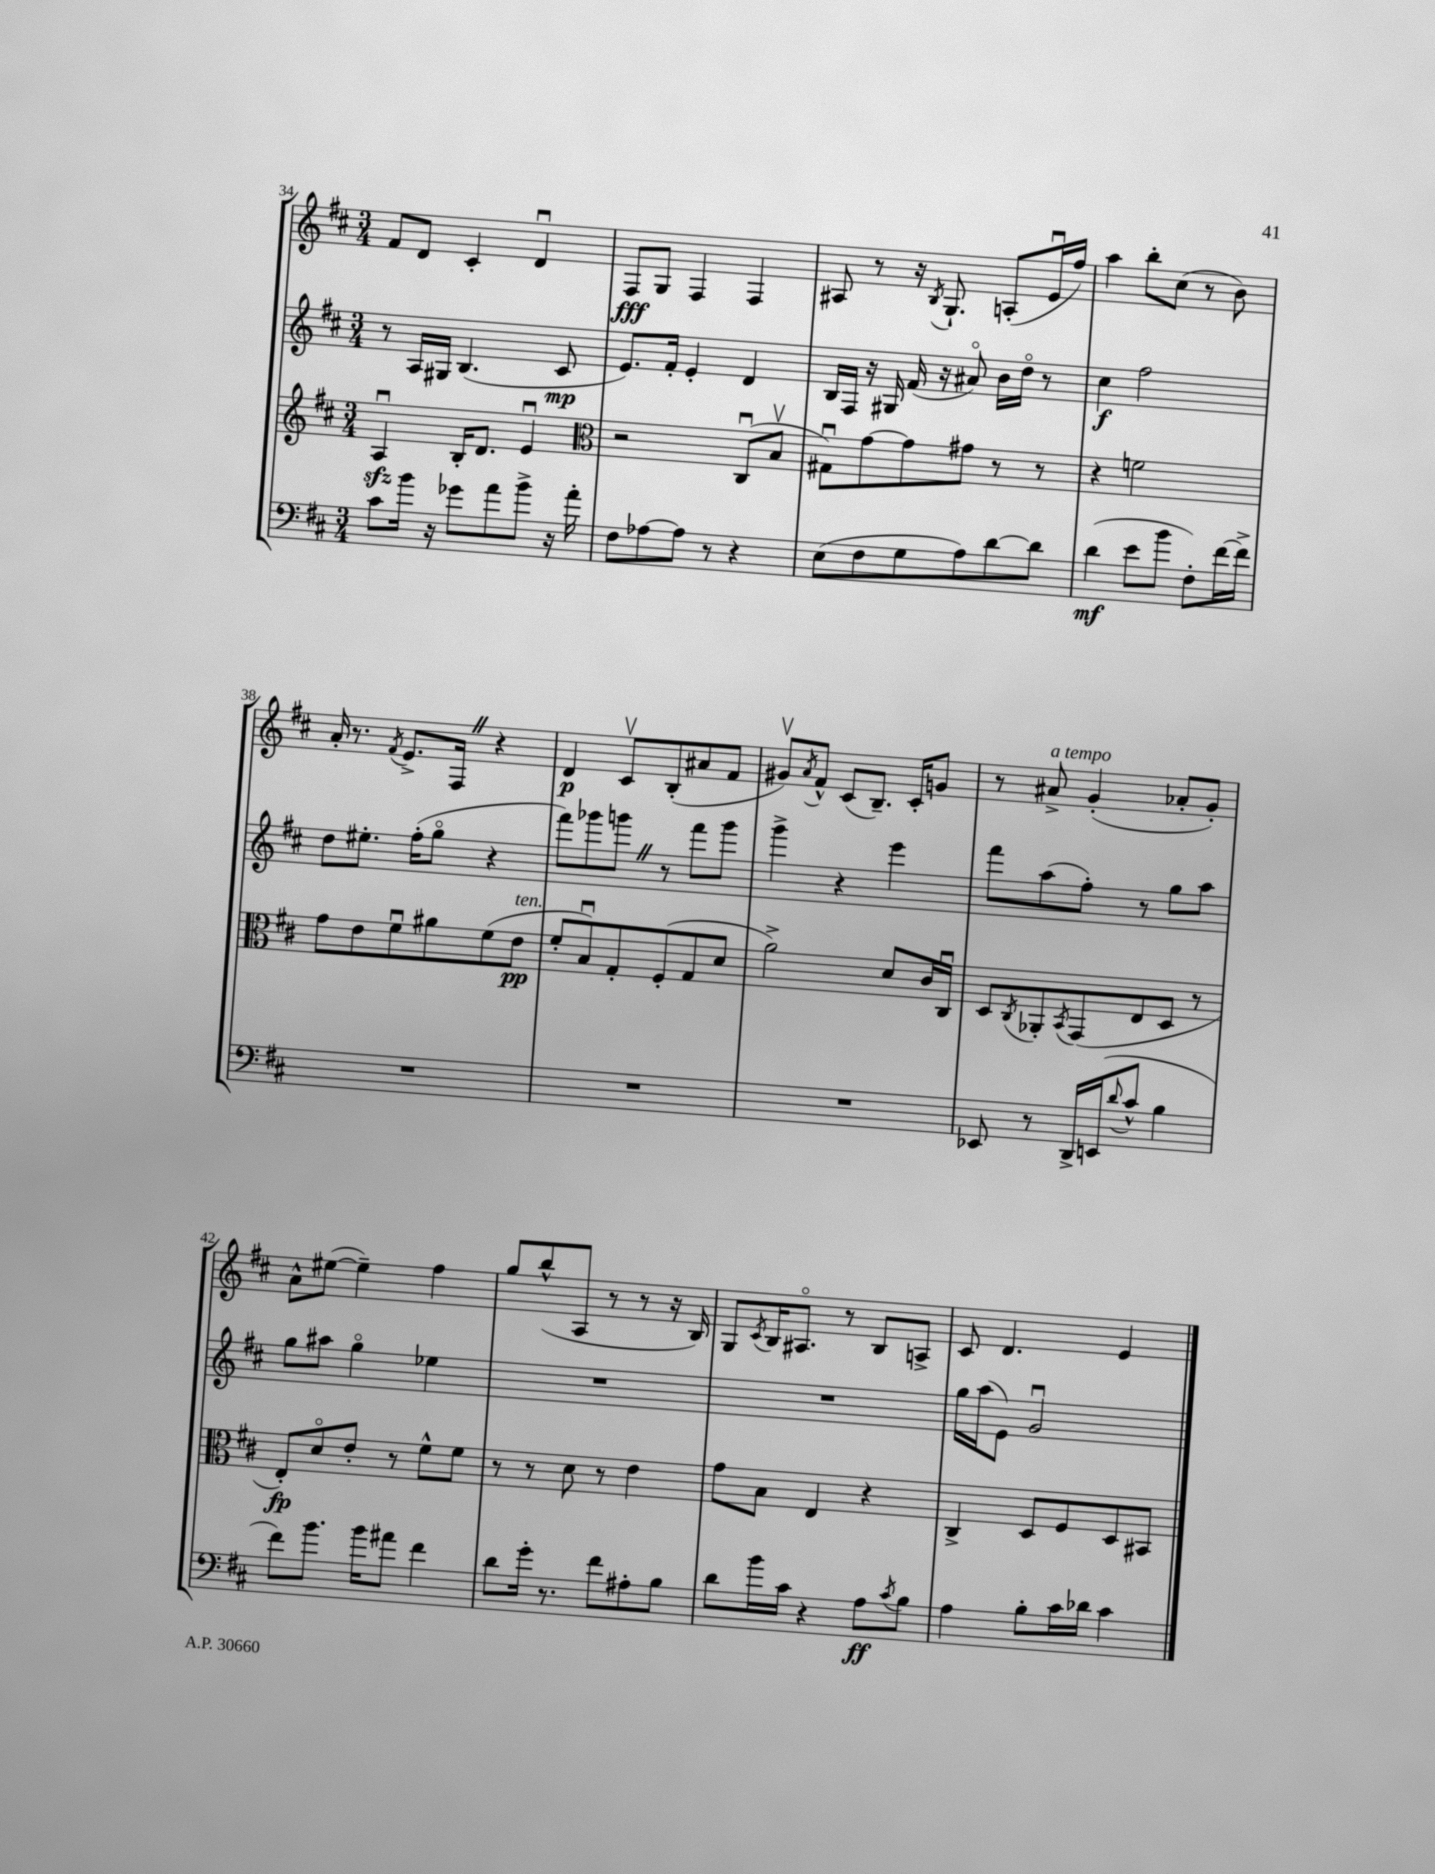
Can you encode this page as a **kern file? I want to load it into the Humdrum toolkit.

**kern	**dynam	**kern	**dynam	**kern	**dynam	**kern	**dynam
*part4	*part4	*part3	*part3	*part2	*part2	*part1	*part1
*staff4	*staff4	*staff3	*staff3	*staff2	*staff2	*staff1	*staff1
*clefF4	*	*clefG2	*	*clefG2	*	*clefG2	*
*k[f#c#]	*	*k[f#c#]	*	*k[f#c#]	*	*k[f#c#]	*
*M3/4	*	*M3/4	*	*M3/4	*	*M3/4	*
=34	=34	=34	=34	=34	=34	=34	=34
8c#\L	.	4Azzu/	.	8r	.	8f#/L	.
16b\Jk	.	.	.	16A/LL	.	8d/J	.
16r	.	.	.	16G#X/JJ	.	.	.
8g-X\L	.	16B'/KL	.	(4.B/	.	4c#'/	.
.	.	8.d/J	.	.	.	.	.
8a\	.	.	.	.	.	.	.
8b^\J	.	4eu/	.	.	.	4du/	.
16r	.	.	.	8c#/	mp	.	.
16a'\	.	.	.	.	.	.	.
=35	=35	=35	=35	=35	=35	=35	=35
*	*	*clefC3	*	*	*	*	*
8F#\L	.	2r	.	8.e/L)	.	8F#/L	fff
[8A-X\	.	.	.	.	.	8G/J	.
.	.	.	.	16f#'/Jk	.	.	.
8A-\J]	.	.	.	4e'/	.	4F#/	.
8r	.	.	.	.	.	.	.
4r	.	(8C#u/L	.	4d/	.	4F#/	.
.	.	8Bv/J	.	.	.	.	.
=36	=36	=36	=36	=36	=36	=36	=36
(8E\L	.	8G#Xu\L)	.	16B/LL	.	8A#X/	.
.	.	.	.	16F#/JJ	.	.	.
8F#\	.	[8g\	.	16r	.	8r	.
.	.	.	.	16G#X/	.	.	.
8G\	.	8g\]	.	(16f#/	.	16r	.
.	.	.	.	.	.	8qB/	.
.	.	.	.	16r	.	8.G`/	.
8A\)	.	8g#X\J	.	8a#X/)	.	.	.
[8d\	.	8r	.	16b\LL	.	(8An'/L	.
.	.	.	.	16dd\JJ	.	.	.
8d\J]	.	8r	.	8r	.	16eu/L	.
.	.	.	.	.	.	16ff#/JJ)	.
=37	=37	=37	=37	=37	=37	=37	=37
(4d\	mf	4r	.	4cc#\	f	4aa\	.
8e\L	.	2fn\	.	2ff#\	.	8bb'\L	.
8b\J	.	.	.	.	.	(8cc#\J	.
8F#'\L)	.	.	.	.	.	8r	.
[16f#\L	.	.	.	.	.	8b\)	.
16f#^\JJ]	.	.	.	.	.	.	.
!!LO:LB:g=z
=38	=38	=38	=38	=38	=38	=38	=38
2.r	.	8g\L	.	8dd\L	.	16a'/	.
.	.	.	.	.	.	8.r	.
.	.	8e\	.	8.ee#X'\J	.	.	.
.	.	.	.	.	.	8qf#/	.
.	.	8f#u\	.	.	.	8.e^/L	.
.	.	.	.	(16ff#'\KL	.	.	.
.	.	8a#X\	.	8gg\J	.	.	.
.	.	.	.	.	.	16F#Z/Jk	.
.	.	(8f#\	.	4r	.	4r	.
!	!	!LO:TX:a:i:t=ten.	!	!	!	!	!
.	.	8e\J	pp	.	.	.	.
=39	=39	=39	=39	=39	=39	=39	=39
2.r	.	8f#'/L	.	8fff#\L)	.	4d/	p
.	.	8Bu/)	.	8ggg-X\	.	.	.
.	.	8G'/	.	8gggnZ\J	.	8c#v/L	.
.	.	(8F#'/	.	8r	.	(8B'/	.
.	.	8G/	.	8fff#\L	.	8a#X/	.
.	.	8d/J	.	8ggg\J	.	8f#/J	.
=40	=40	=40	=40	=40	=40	=40	=40
2.r	.	2a^\)	.	4ggg^\	.	8g#Xv/L)	.
.	.	.	.	.	.	8qa/	.
.	.	.	.	.	.	8f#^^/J	.
.	.	.	.	4r	.	(8c#/L	.
.	.	.	.	.	.	8.B~/J)	.
.	.	8d/L	.	4eee\	.	.	.
.	.	.	.	.	.	16c#'/KL	.
.	.	16c#/L	.	.	.	8gn/J	.
.	.	16C#u/JJ	.	.	.	.	.
=41	=41	=41	=41	=41	=41	=41	=41
8EE-X/	.	8D/L	.	8fff#\L	.	8r	.
.	.	8qC#/	.	.	.	.	.
!	!	!	!	!	!	!LO:TX:a:i:t=a tempo	!
8r	.	8AA-X'/	.	(8aa\	.	8a#X^/	.
.	.	8qBB/	.	.	.	.	.
16DD^/LL	.	(8GG/	.	8ff#'\J)	.	(4g'/	.
(16EEn/J	.	.	.	.	.	.	.
8qqd/	.	.	.	.	.	.	.
8c#^^/J	.	8E/	.	8r	.	.	.
4B\	.	8D/J	.	8gg\L	.	8a-X'/L	.
.	.	8r	.	8aa\J	.	8g'/J)	.
!!LO:LB:g=z
=42	=42	=42	=42	=42	=42	=42	=42
8f#\L)	.	8E'/L)	fp	8gg\L	.	8a^^\L	.
8.b\J	.	8d/	.	8aa#X\J	.	([8ee#X\J	.
.	.	8e'/J	.	4gg\	.	4ee#~\])	.
16b\KL	.	.	.	.	.	.	.
8a#X\J	.	8r	.	.	.	.	.
4f#\	.	8f#^^\L	.	4ee-X\	.	4ff#\	.
.	.	8f#\J	.	.	.	.	.
=43	=43	=43	=43	=43	=43	=43	=43
8d\L	.	8r	.	2.r	.	8gg/L	.
16g'\Jk	.	8r	.	.	.	(8bb^^/	.
8.r	.	.	.	.	.	.	.
.	.	8d\	.	.	.	8A/J	.
8f#\L	.	8r	.	.	.	8r	.
8A#X'\	.	4e\	.	.	.	8r	.
8B\J	.	.	.	.	.	16r	.
.	.	.	.	.	.	16B/)	.
=44	=44	=44	=44	=44	=44	=44	=44
8d\L	.	8g\L	.	2.r	.	8G/L	.
.	.	.	.	.	.	8qc#/	.
16b\L	.	8B\J	.	.	.	16B/K	.
16c#\JJ	.	.	.	.	.	8.A#X/J	.
4r	.	4E/	.	.	.	.	.
.	.	.	.	.	.	8r	.
8A\L	ff	4r	.	.	.	8B/L	.
8qc#/	.	.	.	.	.	.	.
8B\J	.	.	.	.	.	8An^/J	.
=45	=45	=45	=45	=45	=45	=45	=45
4A\	.	4C#^/	.	16gg\LL	.	8c#/	.
.	.	.	.	(16aa\J	.	.	.
.	.	.	.	8e\J)	.	4.d/	.
8B'\L	.	8D/L	.	2gu/	.	.	.
16c#\L	.	8F#/	.	.	.	.	.
16d-X\JJ	.	.	.	.	.	.	.
4c#\	.	8D/	.	.	.	4e/	.
.	.	8BB#X/J	.	.	.	.	.
==	==	==	==	==	==	==	==
*-	*-	*-	*-	*-	*-	*-	*-
